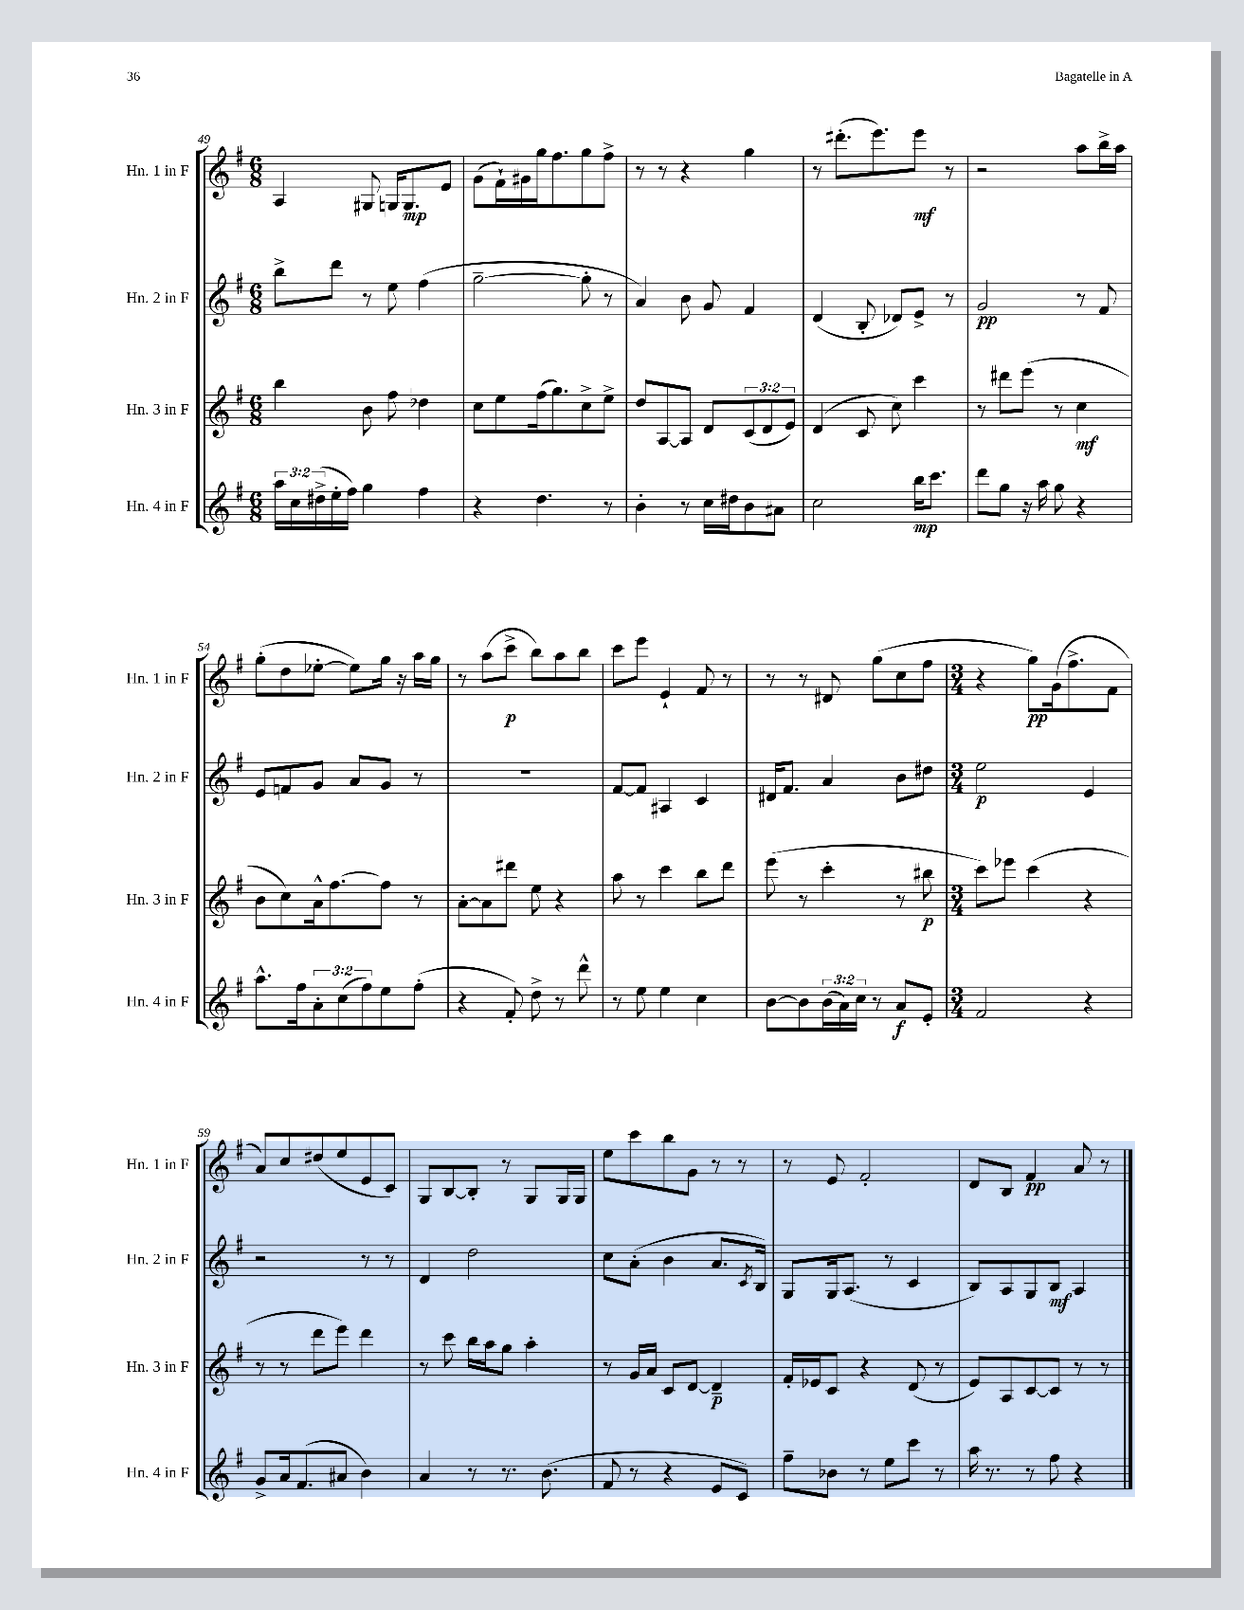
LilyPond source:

<<
\new StaffGroup <<
\new Staff = "s0" \with { instrumentName = "Hn. 1 in F" shortInstrumentName = "Hn. 1 in F" } {
    \clef treble \key g \major \numericTimeSignature \time 6/8
    a4 gis8 g16 g8.\mp e'8 |
    g'8( fis'16-!) gis'16 g''16 fis''8. g''8 fis''8-> |
    r8 r8 r4 g''4 |
    r8 dis'''8.-.( e'''8.) e'''8\mf r8 |
    r2 a''8 b''16-> a''16 |
    g''8-.( d''8 ees''8~-. ees''8) g''16 r16 a''16 g''16 |
    r8 a''8( c'''8->\p b''8) a''8 b''8 |
    c'''8 e'''8 e'4-! fis'8 r8 |
    r8 r8 dis'8 g''8( c''8 fis''8 |
    \numericTimeSignature \time 3/4 r4 g''8\pp) g'16( fis''8.-> fis'8 |
    a'8) c''8 dis''8( e''8 e'8 c'8) |
    g8 b8~ b8-. r8 g8 g16 g16 |
    e''8 c'''8 b''8 g'8 r8 r8 |
    r8 e'8 fis'2-. |
    d'8 b8 fis'4\pp a'8 r8 \bar "|." |
}
\new Staff = "s1" \with { instrumentName = "Hn. 2 in F" shortInstrumentName = "Hn. 2 in F" } {
    \clef treble \key g \major \numericTimeSignature \time 6/8
    b''8-> d'''8 r8 e''8 fis''4( |
    g''2~-- g''8-. r8 |
    a'4) b'8 g'8 fis'4 |
    d'4( b8-. des'8) e'8-> r8 |
    g'2\pp r8 fis'8 |
    e'8 f'8 g'8 a'8 g'8 r8 |
    R2. |
    fis'8~ fis'8 ais4 c'4 |
    dis'16 fis'8. a'4 b'8 dis''8 |
    \numericTimeSignature \time 3/4 e''2\p e'4 |
    r2 r8 r8 |
    d'4 d''2 |
    c''8 a'8-.( b'4 a'8. \acciaccatura { c'8 } b16) |
    g8 g16 a8.( r8 c'4 |
    b8) a8 g8 b8\mf a4 \bar "|." |
}
\new Staff = "s2" \with { instrumentName = "Hn. 3 in F" shortInstrumentName = "Hn. 3 in F" } {
    \clef treble \key g \major \numericTimeSignature \time 6/8 \override Staff.TupletNumber.text = #tuplet-number::calc-fraction-text
    b''4 b'8 fis''8 des''4 |
    c''8 e''8 fis''16( g''8.) c''8-> e''8-> |
    d''8 a8~ a8 d'8 \tuplet 3/2 { c'8( d'8 e'8) } |
    d'4( c'8 c''8) c'''4 |
    r8 dis'''8 e'''8( r8 c''4\mf |
    b'8 c''8) a'16-^ fis''8.~ fis''8 r8 |
    a'8~-. a'8 dis'''8 e''8 r4 |
    a''8 r8 c'''4 b''8 d'''8 |
    e'''8( r8 c'''4-. r8 bis''8\p |
    \numericTimeSignature \time 3/4 c'''8) ees'''8 c'''4( r4 |
    r8 r8 d'''8 e'''8) d'''4 |
    r8 c'''8 b''16 a''16 g''8 a''4-. |
    r8 g'16 a'16 c'8 d'8~ d'4--\p |
    fis'16-. ees'16 c'8 r4 d'8( r8 |
    e'8) a8 c'8~ c'8 r8 r8 \bar "|." |
}
\new Staff = "s3" \with { instrumentName = "Hn. 4 in F" shortInstrumentName = "Hn. 4 in F" } {
    \clef treble \key g \major \numericTimeSignature \time 6/8 \override Staff.TupletNumber.text = #tuplet-number::calc-fraction-text
    \tuplet 3/2 { a''16 c''16 dis''16->( } e''16-. fis''16) g''4 fis''4 |
    r4 d''4. r8 |
    b'4-. r8 c''16 dis''16 b'8 ais'8 |
    c''2 b''16\mp c'''8. |
    d'''8 g''8 r16 a''16 g''8 r4 |
    a''8.-^ fis''16 \tuplet 3/2 { a'8-. c''8( fis''8) } e''8 fis''8-.( |
    r4 fis'8-.) d''8-> r8 d'''8-^ |
    r8 e''8 e''4 c''4 |
    b'8~ b'8 \tuplet 3/2 { b'16( a'16) c''16 } r8 a'8\f e'8-. |
    \numericTimeSignature \time 3/4 fis'2 r4 |
    g'8-> a'16 fis'8.( ais'8 b'4) |
    a'4 r8 r8. b'8.( |
    fis'8 r8 r4 e'8 c'8) |
    fis''8-- bes'8 r8 e''8 c'''8 r8 |
    a''16 r8. r8 fis''8 r4 \bar "|." |
}
>>
>>
\layout { \context { \Score currentBarNumber = #49 } }
